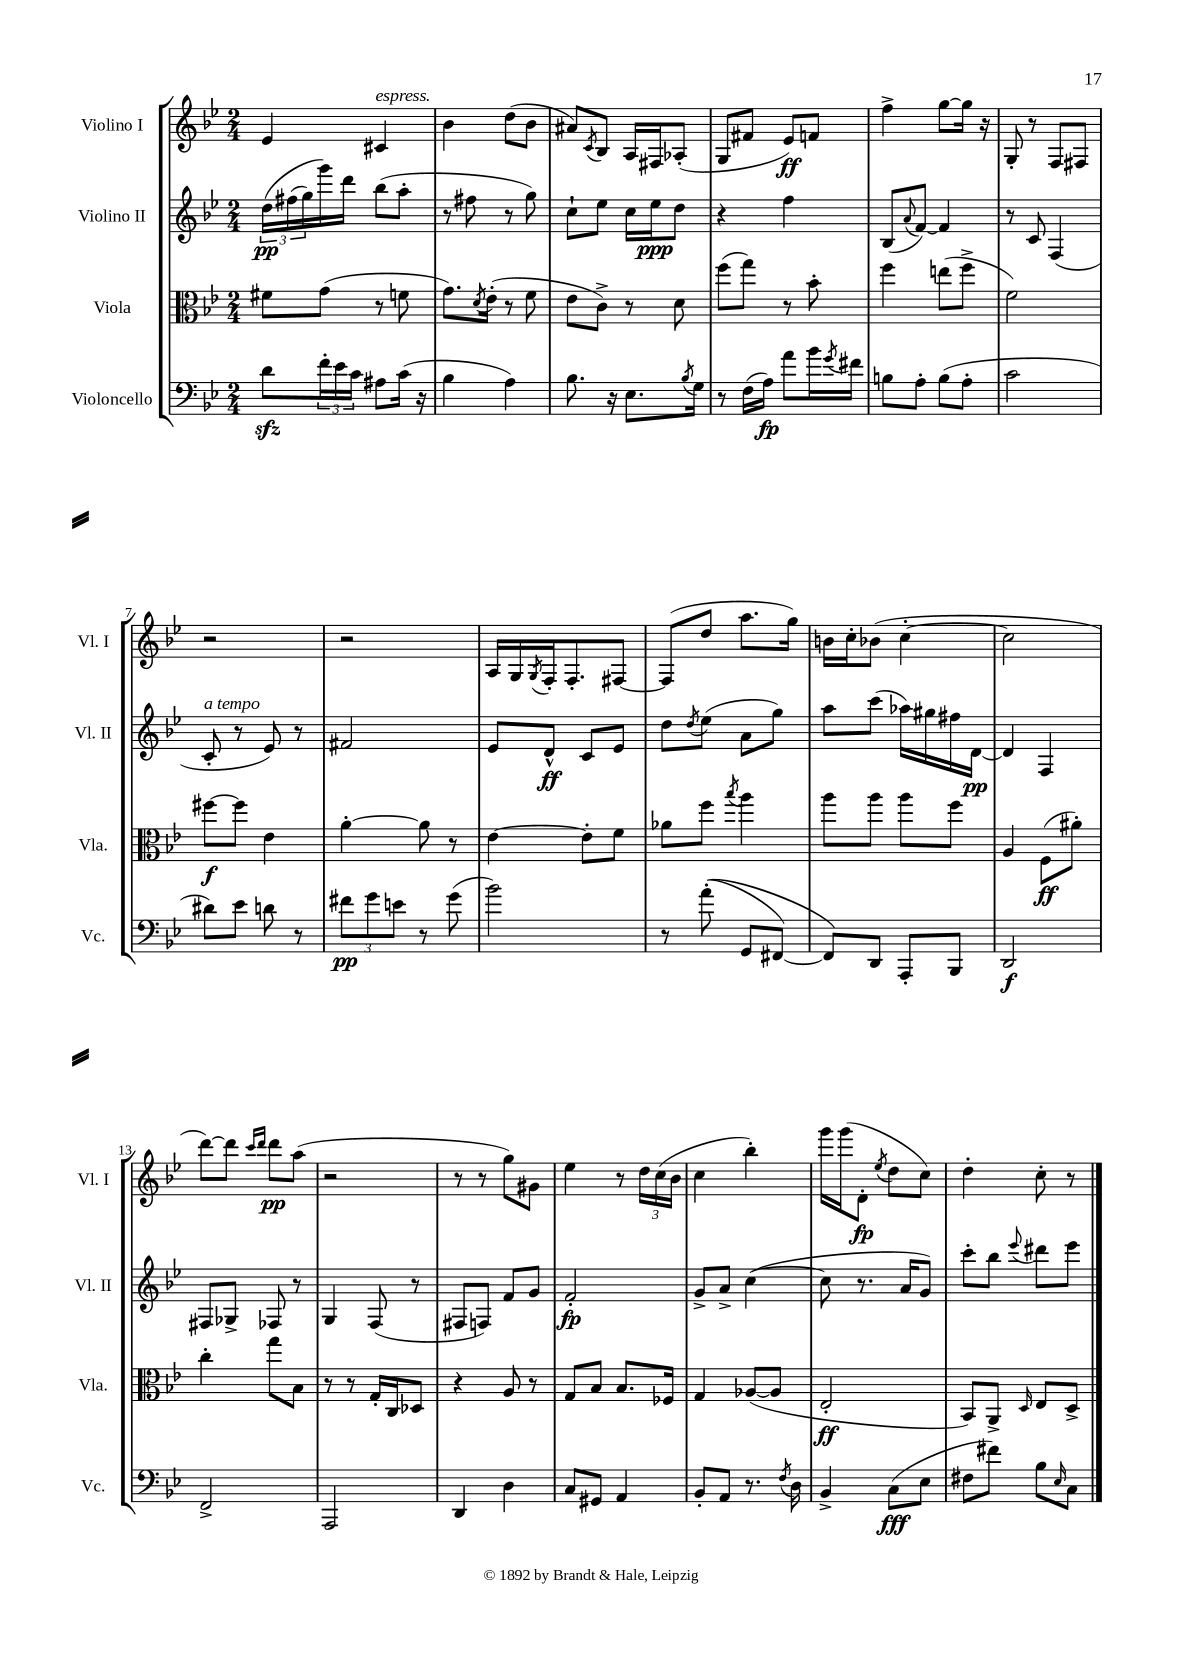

**kern	**dynam	**kern	**dynam	**kern	**dynam	**kern	**dynam
*part4	*part4	*part3	*part3	*part2	*part2	*part1	*part1
*staff4	*staff4	*staff3	*staff3	*staff2	*staff2	*staff1	*staff1
*I"Violoncello	*	*I"Viola	*	*I"Violino II	*	*I"Violino I	*
*I'Vc.	*	*I'Vla.	*	*I'Vl. II	*	*I'Vl. I	*
*clefF4	*	*clefC3	*	*clefG2	*	*clefG2	*
*k[b-e-]	*	*k[b-e-]	*	*k[b-e-]	*	*k[b-e-]	*
*M2/4	*	*M2/4	*	*M2/4	*	*M2/4	*
=1	=1	=1	=1	=1	=1	=1	=1
8dzz\L	.	8f#X\L	.	(24dd\LL	pp	4e-/	.
.	.	.	.	(24ff#X\	.	.	.
.	.	.	.	24gg\)	.	.	.
24f'\L	.	(8g\J	.	16ggg\)	.	.	.
24e-\	.	.	.	.	.	.	.
.	.	.	.	16ddd\JJ	.	.	.
24c\JJ	.	.	.	.	.	.	.
!	!	!	!	!	!	!LO:TX:a:i:t=espress.	!
8A#X\L	.	8r	.	(8bb-\L	.	4c#X/	.
(16c\Jk	.	8fn\	.	8aa'\J	.	.	.
16r	.	.	.	.	.	.	.
=2	=2	=2	=2	=2	=2	=2	=2
4B-\	.	8.g\L)	.	8r	.	4b-\	.
.	.	.	.	8ff#X\	.	.	.
.	.	8qd/	.	.	.	.	.
.	.	(16e-'\Jk	.	.	.	.	.
4A\)	.	8r	.	8r	.	(8dd\L	.
.	.	8f\	.	8gg\)	.	8b-\J	.
=3	=3	=3	=3	=3	=3	=3	=3
8.B-\	.	8e-\L	.	8cc`\L	.	8a#X/L)	.
.	.	.	.	.	.	8qc/	.
.	.	8c^\J)	.	8ee-\J	.	8B-/J	.
16r	.	.	.	.	.	.	.
8.E-\L	.	8r	.	16cc\LL	.	16A/LL	.
.	.	.	.	16ee-\J	ppp	16F#X/J	.
.	.	8d\	.	8dd\J	.	(8A-X'/J	.
8qB-/	.	.	.	.	.	.	.
16G\Jk	.	.	.	.	.	.	.
=4	=4	=4	=4	=4	=4	=4	=4
8r	.	(8ff\L	.	4r	.	8G/L	.
(16F\LL	.	8gg\J)	.	.	.	8f#X/J	.
16A\JJ)	fp	.	.	.	.	.	.
8a\L	.	8r	.	4ff\	.	8e-/L)	ff
16b-\L	.	8b-'\	.	.	.	8fn/J	.
8qg/	.	.	.	.	.	.	.
16f#X\JJ	.	.	.	.	.	.	.
=5	=5	=5	=5	=5	=5	=5	=5
8Bn\L	.	4ff\	.	(8B-/L	.	4ff^\	.
.	.	.	.	8qqa/	.	.	.
8A'\J	.	.	.	[8f/J)	.	.	.
(8B\L	.	(8een\L	.	4f/]	.	[8gg\L	.
8A'\J	.	8ff^\J	.	.	.	16gg\Jk]	.
.	.	.	.	.	.	16r	.
=6	=6	=6	=6	=6	=6	=6	=6
2c\	.	2f\)	.	8r	.	8G'/	.
.	.	.	.	8c/	.	8r	.
.	.	.	.	(4F/	.	8F/L	.
.	.	.	.	.	.	8F#X/J	.
!!LO:LB:g=z
=7	=7	=7	=7	=7	=7	=7	=7
!	!	!	!	!LO:TX:a:i:t=a tempo	!	!	!
8d#X\L)	.	[8ff#X\L	f	8c'/	.	2r	.
8e-\J	.	8ff#\J]	.	8r	.	.	.
8dn\	.	4e-\	.	8e-/)	.	.	.
8r	.	.	.	8r	.	.	.
=8	=8	=8	=8	=8	=8	=8	=8
12f#X\L	pp	[4a'\	.	2f#X/	.	2r	.
12g\	.	.	.	.	.	.	.
12en\J	.	.	.	.	.	.	.
8r	.	8a\]	.	.	.	.	.
(8g\	.	8r	.	.	.	.	.
=9	=9	=9	=9	=9	=9	=9	=9
2b-\)	.	[4e-\	.	8e-/L	.	16A/LL	.
.	.	.	.	.	.	16G/	.
.	.	.	.	.	.	8qG/	.
.	.	.	.	8d^^/J	ff	16F'/J	.
.	.	.	.	.	.	8.F'/	.
.	.	8e-'\L]	.	8c/L	.	.	.
.	.	8f\J	.	8e-/J	.	[8F#X/J	.
=10	=10	=10	=10	=10	=10	=10	=10
8r	.	8a-X\L	.	8dd\L	.	(8F#/L]	.
.	.	.	.	8qdd/	.	.	.
((8a'\	.	8ff\J	.	(8ee-\J	.	8dd/J	.
.	.	8qbb-/	.	.	.	.	.
8GG/L	.	4aa\	.	8a\L	.	8.aa\L	.
[8FF#X/J)	.	.	.	8gg\J)	.	.	.
.	.	.	.	.	.	16gg\Jk)	.
=11	=11	=11	=11	=11	=11	=11	=11
8FF#/L])	.	8aa\L	.	8aa\L	.	16bn\LL	.
.	.	.	.	.	.	16cc'\J	.
8DD/J	.	8aa\J	.	(8ccc\J	.	(8b-X\J	.
8AAA'/L	.	8aa\L	.	16aa-X\LL)	.	[4cc'\	.
.	.	.	.	16gg#X\	.	.	.
8BBB-/J	.	8ff\J	.	16ff#X\	.	.	.
.	.	.	.	[16d\JJ	pp	.	.
=12	=12	=12	=12	=12	=12	=12	=12
2DD/	f	4A/	.	4d/]	.	2cc\]	.
.	.	(8F\L	ff	4F/	.	.	.
.	.	8a#X'\J)	.	.	.	.	.
!!LO:LB:g=z
=13	=13	=13	=13	=13	=13	=13	=13
2FF^/	.	4cc'\	.	8F#X/L	.	[8ddd\L)	.
.	.	.	.	8G-X^/J	.	8ddd\J]	.
.	.	.	.	.	.	16qqccc/LL	.
.	.	.	.	.	.	16qqddd/JJ	.
.	.	8gg\L	.	8F-X/	.	8ddd\L	pp
.	.	8B-\J	.	8r	.	(8aa\J	.
=14	=14	=14	=14	=14	=14	=14	=14
2AAA/	.	8r	.	4G/	.	2r	.
.	.	8r	.	.	.	.	.
.	.	16G'/LL	.	(8F/	.	.	.
.	.	16C/J	.	.	.	.	.
.	.	8D-X/J	.	8r	.	.	.
=15	=15	=15	=15	=15	=15	=15	=15
4DD/	.	4r	.	8F#X/L	.	8r	.
.	.	.	.	8Fn/J)	.	8r	.
4D\	.	8A/	.	8f/L	.	8gg\L)	.
.	.	8r	.	8g/J	.	8g#X\J	.
=16	=16	=16	=16	=16	=16	=16	=16
8C/L	.	8G/L	.	2f'/	fp	4ee-\	.
8GG#X/J	.	8B-/J	.	.	.	.	.
4AA/	.	8.B-/L	.	.	.	8r	.
.	.	.	.	.	.	24dd\LL	.
.	.	.	.	.	.	(24cc\	.
.	.	16F-X/Jk	.	.	.	.	.
.	.	.	.	.	.	24b-\JJ	.
=17	=17	=17	=17	=17	=17	=17	=17
8BB-'/L	.	4G/	.	8g^/L	.	4cc\	.
8AA/J	.	.	.	8a^/J	.	.	.
8.r	.	([8A-X/L	.	([4cc\	.	4bb-'\)	.
.	.	8A-/J]	.	.	.	.	.
8qF/	.	.	.	.	.	.	.
16D\	.	.	.	.	.	.	.
=18	=18	=18	=18	=18	=18	=18	=18
4BB-^/	.	2E-'/	ff	8cc\]	.	16ggg\LL	.
.	.	.	.	.	.	(16ggg\J	.
.	.	.	.	8.r	.	8d'\J	fp
.	.	.	.	.	.	8qee-/	.
(8C\L	fff	.	.	.	.	8dd\L	.
.	.	.	.	16a/KL	.	.	.
8E-\J	.	.	.	8g/J)	.	8cc\J)	.
=19	=19	=19	=19	=19	=19	=19	=19
8F#X\L	.	8BB-/L)	.	8ccc'\L	.	4dd'\	.
8f#X\J)	.	8AA^/J	.	8bb-\J	.	.	.
.	.	16qqD/	.	8qqeee-/	.	.	.
8B-\L	.	8E-/L	.	8ddd#X\L	.	8cc'\	.
16qqE-/	.	.	.	.	.	.	.
8C\J	.	8D^/J	.	8eee-\J	.	8r	.
==	==	==	==	==	==	==	==
*-	*-	*-	*-	*-	*-	*-	*-
